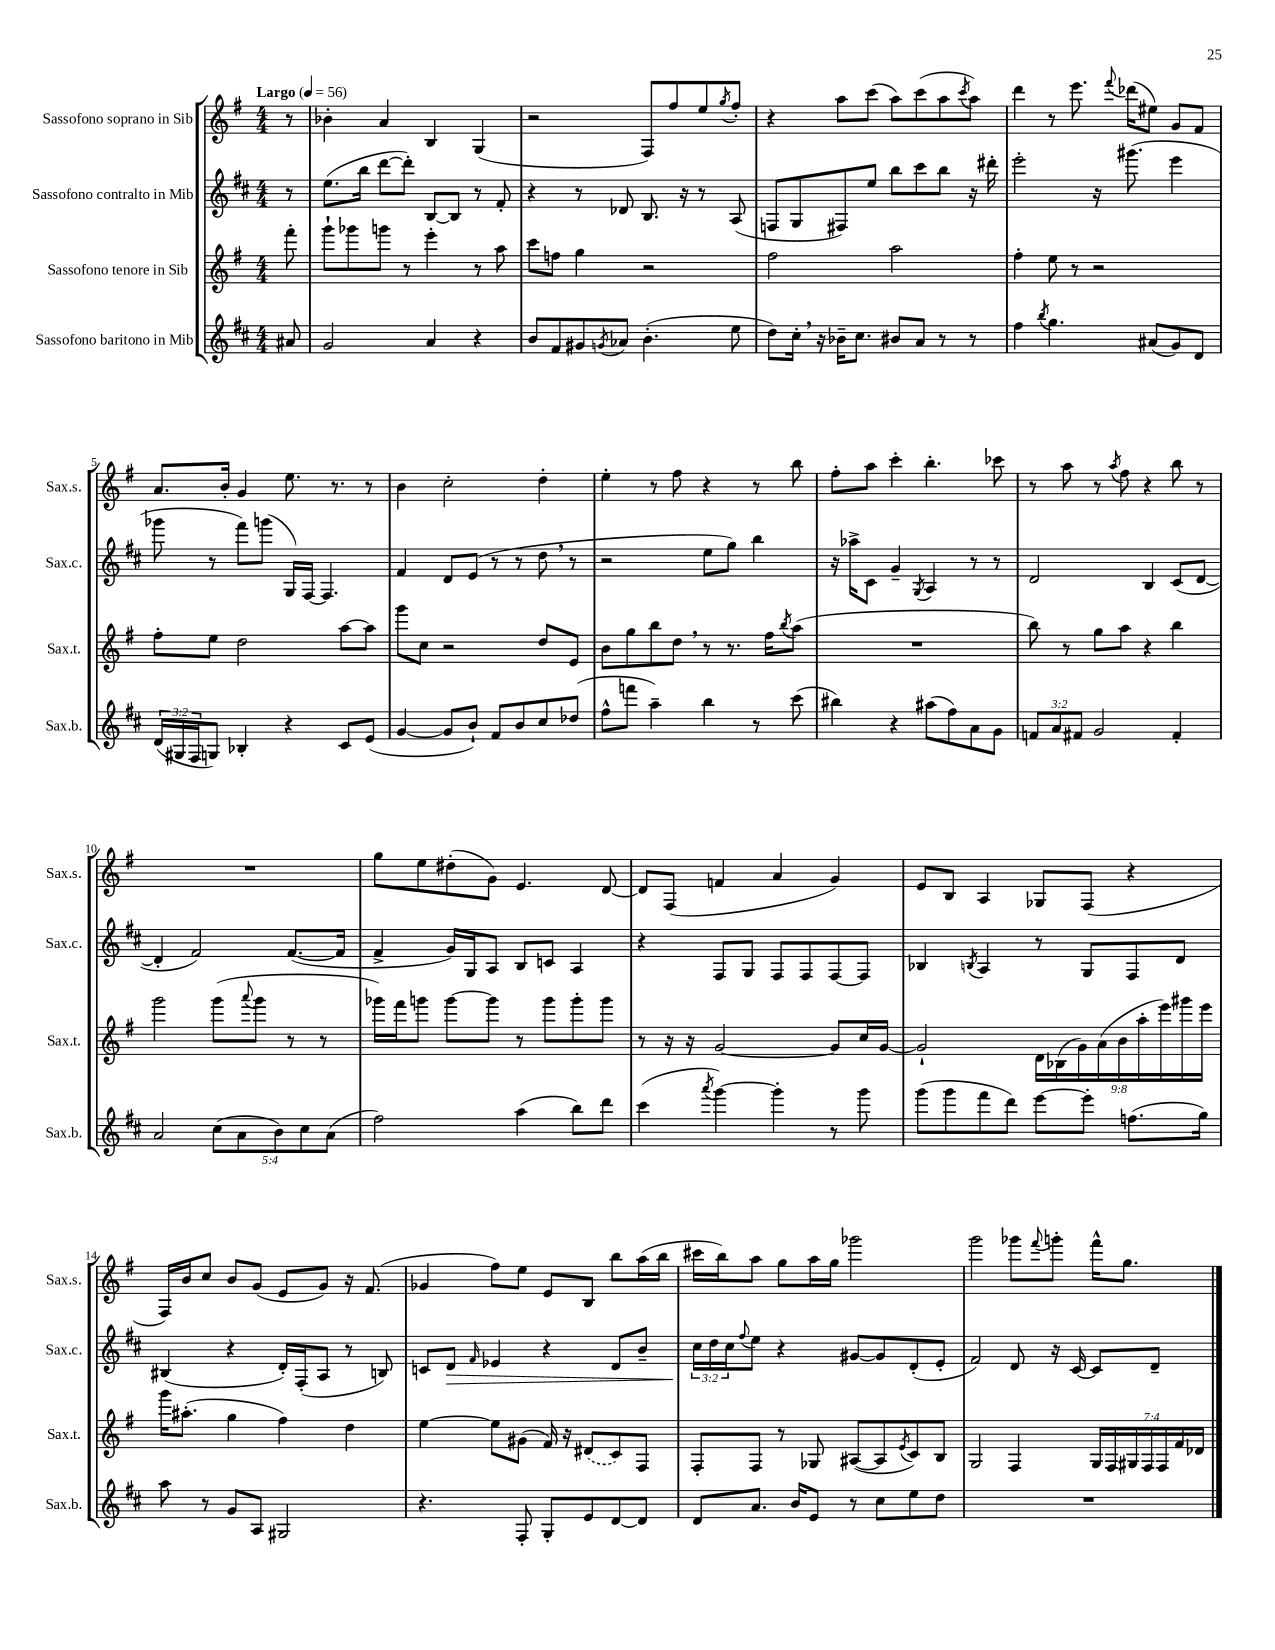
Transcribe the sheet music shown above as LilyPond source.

<<
\new StaffGroup <<
\new Staff = "s0" \with { instrumentName = "Sassofono soprano in Sib" shortInstrumentName = "Sax.s." } {
    \clef treble \key g \major \numericTimeSignature \time 4/4 \partial 8 \tempo "Largo" 4 = 56
    r8 |
    bes'4-. a'4 b4 g4( |
    r2 fis8) fis''8 e''8 \acciaccatura { g''8 } fis''8-. |
    r4 a''8 c'''8( a''8) c'''8( a''8 \acciaccatura { c'''8 } a''8) |
    d'''4 r8 e'''8. \appoggiatura { fis'''8 } des'''16( eis''8) g'8 fis'8 |
    a'8. b'16-. g'4 e''8. r8. r8 |
    b'4 c''2-. d''4-. |
    e''4-. r8 fis''8 r4 r8 b''8 |
    fis''8-. a''8 c'''4-. b''4.-. ces'''8 |
    r8 a''8 r8 \acciaccatura { a''8 } fis''8 r4 b''8 r8 |
    R1 |
    g''8 e''8 dis''8-.( g'8) e'4. d'8~ |
    d'8 fis8( f'4 a'4 g'4) |
    e'8 b8 a4 ges8 fis8( r4 |
    fis16) b'16 c''8 b'8 g'8( e'8 g'8) r16 fis'8.( |
    ges'4 fis''8) e''8 e'8 b8 b''8 a''16( b''16 |
    cis'''16 b''16) a''8 g''8 a''16 g''16 ges'''2 |
    g'''2 ges'''8 \appoggiatura { fis'''8 } g'''8-. fis'''16-^ g''8. \bar "|." |
}
\new Staff = "s1" \with { instrumentName = "Sassofono contralto in Mib" shortInstrumentName = "Sax.c." } {
    \clef treble \key d \major \numericTimeSignature \time 4/4 \override Staff.TupletNumber.text = #tuplet-number::calc-fraction-text \partial 8
    r8 |
    e''8.( b''16 d'''8~ d'''8-.) b8~ b8 r8 fis'8-. |
    r4 r8 des'8 b8. r16 r8 a8( |
    f8 g8 fis8) e''8 b''8 cis'''8 b''8 r16 dis'''16-. |
    e'''2-. r16 gis'''8.( e'''4 |
    ges'''8 r8 fis'''8) g'''8( g16) fis16~ fis4. |
    fis'4 d'8 e'8( r8 r8 d''8 \breathe r8 |
    r2 e''8 g''8) b''4 |
    r16 aes''16-> cis'8 g'4-- \acciaccatura { g8 } a4 r8 r8 |
    d'2 b4 cis'8( d'8~ |
    d'4-. fis'2) fis'8.~( fis'16 |
    fis'4-> g'16) g16 a8 b8 c'8 a4 |
    r4 fis8 g8 fis8 fis8 fis8~ fis8 |
    bes4 \acciaccatura { b8 } a4 r8 g8 fis8 d'8 |
    bis4( r4 d'16-.) fis16-.( a8 r8 b8) |
    c'8 d'8\> \grace { fis'16 } ees'4 r4 d'8 b'8-- |
    \tuplet 3/2 { cis''16\! d''16 cis''16 } \appoggiatura { fis''8 } e''8 r4 gis'8~ gis'8 d'8-.( e'8-. |
    fis'2) d'8 r16 cis'16~ cis'8 d'8-- \bar "|." |
}
\new Staff = "s2" \with { instrumentName = "Sassofono tenore in Sib" shortInstrumentName = "Sax.t." } {
    \clef treble \key g \major \numericTimeSignature \time 4/4 \override Staff.TupletNumber.text = #tuplet-number::calc-fraction-text \partial 8
    fis'''8-. |
    g'''8-! ges'''8 g'''8 r8 e'''4-. r8 a''8 |
    c'''8 f''8 g''4 r2 |
    fis''2 a''2 |
    fis''4-. e''8 r8 r2 |
    fis''8-. e''8 d''2 a''8~ a''8 |
    g'''8 c''8 r2 d''8 e'8 |
    b'8 g''8 b''8 d''8 \breathe r8 r8. fis''16 \acciaccatura { b''8 } a''8( |
    R1 |
    b''8) r8 g''8 a''8 r4 b''4 |
    g'''2 g'''8( \appoggiatura { a'''8 } g'''8 r8 r8 |
    ges'''16) fis'''16 g'''8 g'''8~ g'''8 r8 g'''8 g'''8-. g'''8 |
    r8 r16 r16 g'2~ g'8 c''16 g'16~ |
    g'2-! \tuplet 9/8 { d'16 bes16( g'16) a'16( b'16 a''16-. e'''16) gis'''16 e'''16 } |
    g'''16 ais''8.-.( g''4 fis''4) d''4 |
    e''4~ e''8 gis'8( fis'16) r16 \once \slurDashed dis'8( c'8) fis8 |
    fis8-. fis8 r8 ges8 ais8~( ais8 \acciaccatura { e'8 } c'8) b8 |
    g2 fis4 \tuplet 7/4 { g16 fis16 gis16 fis16 fis16 fis'16 des'16 } \bar "|." |
}
\new Staff = "s3" \with { instrumentName = "Sassofono baritono in Mib" shortInstrumentName = "Sax.b." } {
    \clef treble \key d \major \numericTimeSignature \time 4/4 \override Staff.TupletNumber.text = #tuplet-number::calc-fraction-text \partial 8
    ais'8 |
    g'2 a'4 r4 |
    b'8 fis'8 gis'8 \acciaccatura { g'8 } aes'8 b'4.-.( e''8 |
    d''8) cis''16-. \breathe r16 bes'16-- cis''8. bis'8 a'8 r8 r8 |
    fis''4 \acciaccatura { b''8 } g''4. ais'8( g'8) d'8 |
    \tuplet 3/2 { d'16( gis16 fis16 } g8) bes4-. r4 cis'8 e'8( |
    g'4~ g'8 b'8-!) fis'8 b'8 cis''8 des''8( |
    fis''8-^ f'''8 a''4--) b''4 r8 cis'''8( |
    bis''4) r4 ais''8( fis''8) a'8 g'8 |
    \tuplet 3/2 { f'8 a'8 fis'8 } g'2 fis'4-. |
    a'2 \tuplet 5/4 { cis''8( a'8 b'8) cis''8 a'8( } |
    fis''2) a''4( b''8) d'''8 |
    cis'''4( \acciaccatura { a'''8 } g'''4~) g'''4-. r8 g'''8 |
    g'''8( g'''8 fis'''8 d'''8) e'''8~ e'''8-. f''8.( g''16) |
    a''8 r8 g'8 a8 gis2 |
    r4. fis8-. g8-. e'8 d'8~ d'8 |
    d'8 a'8. b'16 e'8 r8 cis''8 e''8 d''8 |
    R1 \bar "|." |
}
>>
>>
